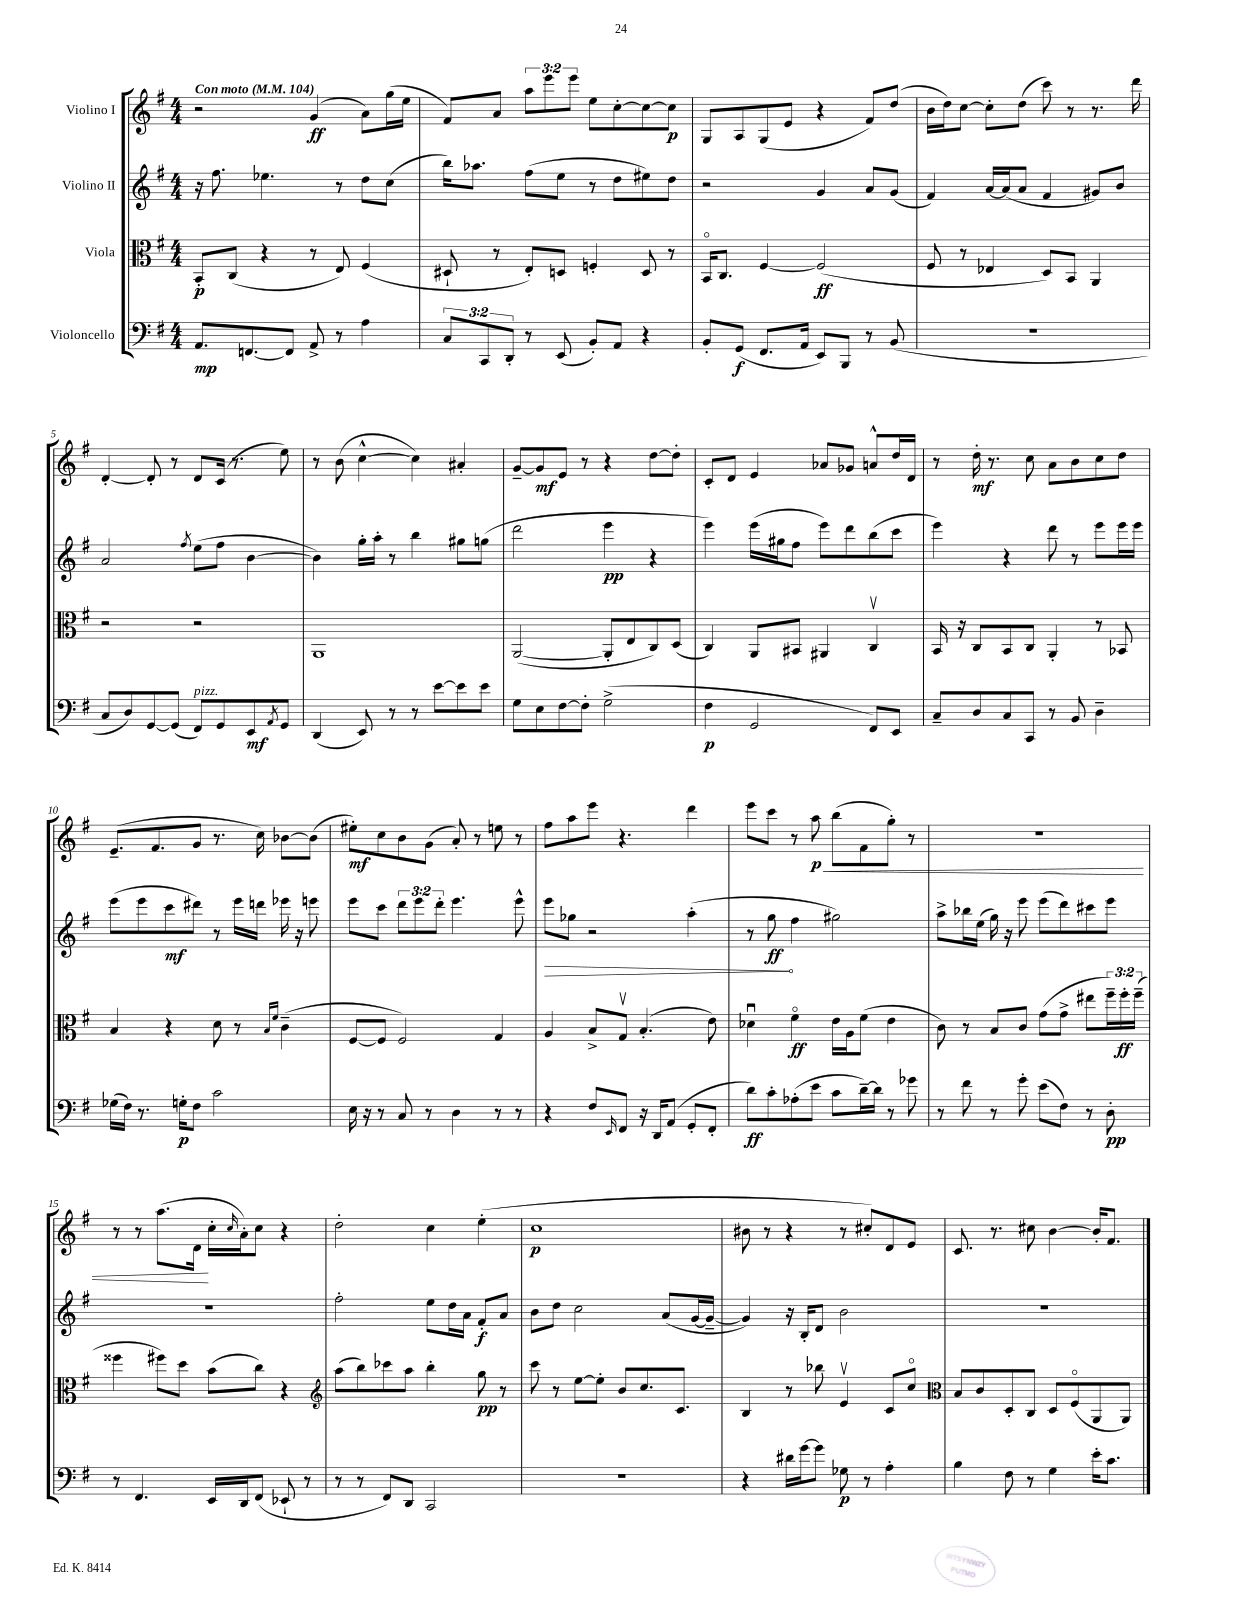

**kern	**kern	**kern	**kern
*staff4	*staff3	*staff2	*staff1
*clefF4	*clefC3	*clefG2	*clefG2
*k[f#]	*k[f#]	*k[f#]	*k[f#]
*M4/4	*M4/4	*M4/4	*M4/4
*MM104	*MM104	*MM104	*MM104
8.AA	8BB'	16r	2r
.	.	8.ff#	.
.	(8C	.	.
[8.FF	.	.	.
.	4r	4.ee-	.
8FF]	.	.	.
8AA^	8r	.	(4g
8r	8E)	8r	.
4A	(4F#	8dd	8a)
.	.	(8cc	(16gg
.	.	.	16ee
=	=	=	=
12C	8D#`	16bb)	8f#)
.	.	8.aa-	.
12CC	.	.	.
.	8r	.	8a
12DD'	.	.	.
8r	8E')	(8ff#	12aa
.	.	.	12eee
(8EE	8D	8ee	.
.	.	.	12eee
8BB')	4F'	8r	8ee
8AA	.	8dd	[8cc'
4r	8D	8ee#)	8cc_
.	8r	8dd	8cc]
=	=	=	=
8BB'	16BBo	2r	8G
.	8.C	.	.
(8GG	.	.	8A
8.FF#	[4F#	.	(8G
.	.	.	8e
16AA	.	.	.
8EE)	(2F#]	4g	4r
8BBB	.	.	.
8r	.	8a	8f#)
(8BB	.	(8g	(8dd
=	=	=	=
1r	8F#	4f#)	16b
.	.	.	16dd)
.	8r	.	[8cc
.	4E-	[16a	8cc']
.	.	(16a]	.
.	.	8a	(8dd
.	8D)	4f#	8ccc)
.	8BB	.	8r
.	4AA	8g#)	8.r
.	.	8b	.
.	.	.	16ddd
=	=	=	=
8C	2r	2a	[4d'
8D)	.	.	.
[8GG	.	.	8d']
(8GG]	.	.	8r
.	.	8qff#	.
8FF#)	2r	(8ee	8d
8GG	.	8ff#	(16c
.	.	.	8.r
8EE	.	[4b	.
8qAA	.	.	.
8GG	.	.	8ee)
=	=	=	=
(4DD	1AA	4b])	8r
.	.	.	(8b
8EE)	.	16gg'	[4cc^^
.	.	16aa'	.
8r	.	8r	.
8r	.	4bb	4cc])
[8e	.	.	.
8e]	.	8gg#	4a#'
8e	.	(8gg	.
=	=	=	=
8G	([2AA	2ddd	[8g~
8E	.	.	8g]
[8F#	.	.	8e
8F#']	.	.	8r
(2G^	8AA']	4eee	4r
.	8E	.	.
.	8C)	4r	[8dd
.	(8D	.	8dd']
=	=	=	=
4F#	4C)	4eee)	8c'
.	.	.	8d
2GG	8AA	(16eee	4e
.	.	16gg#	.
.	8BB#	8ff#	.
.	4AA#	8eee)	8a-
.	.	8ddd	8g-
8FF#)	4Cv	(8bb	8a^^
8EE	.	8ccc	16dd
.	.	.	16d
=	=	=	=
8C~	16BB	4eee)	8r
.	16r	.	.
8D	8C	.	16dd'
.	.	.	8.r
8C	8BB	4r	.
8CC	8C	.	8cc
8r	4AA'	8ddd	8a
8BB	.	8r	8b
4D~	8r	8eee	8cc
.	8BB-	16eee	8dd
.	.	16eee	.
=	=	=	=
(16G-	4B	(8eee	(8.e~
16F#)	.	.	.
8.r	.	8eee	.
.	.	.	8.f#
.	4r	8ccc	.
16G'	.	.	.
8F#	.	8ddd#)	8g
2c	8d	8r	8.r
.	8r	16eee	.
.	.	16ddd	16cc)
.	16qqB	.	.
.	16qqf#	.	.
.	(4c~	16eee-	[8b-
.	.	16r	.
.	.	8eee	(8b-]
=	=	=	=
16E	[8F#	8eee	8ee#')
16r	.	.	.
8r	8F#]	8ccc	8cc
8C	2F#)	12ddd	8b
.	.	12eee	.
8r	.	.	(8g
.	.	12ddd'	.
4D	.	4.eee	8a')
.	.	.	8r
8r	4G	.	8ee
8r	.	8eee^^	8r
=	=	=	=
4r	4A	8eee	8ff#
.	.	8gg-	8aa
8F#	8B^	2r	8eee
16qqEE	.	.	.
8FF#	8Gv	.	4.r
16r	(4.B'	.	.
16DD	.	.	.
(8AA	.	.	.
8GG'	.	(4aa'	4ddd
8FF#'	8e)	.	.
=	=	=	=
8d)	4d-u	8r	8eee
8c'	.	8gg	8ccc
(8A-'	4f#o	4ff#	8r
8e	.	.	8aa
8c	16e	2gg#)	(8bb
.	16A	.	.
[16d~)	(8f#	.	8f#
16d]	.	.	.
8r	4e	.	8gg')
8g-	.	.	8r
=	=	=	=
8r	8c)	8aa^	1r
8f#	8r	16bb-	.
.	.	(16ee	.
8r	8B	16gg)	.
.	.	16r	.
8g'	8c	8eee	.
(8e	(8g	(8eee	.
8F#)	8g^	8ddd)	.
8r	8ee#	8ccc#	.
8D'	24ff#~)	8eee	.
.	24ff#'	.	.
.	(24ff#~	.	.
=	=	=	=
8r	4ff##	1r	8r
4.FF#	.	.	8r
.	8ff#)	.	(8.aa
.	8dd	.	.
.	.	.	16d
16EE	(8b	.	16cc'
.	.	.	16qqcc
16DD	.	.	16a')
(8FF#	8cc)	.	8cc
8EE-`	4r	.	4r
8r	.	.	.
=	=	=	=
*	*clefG2	*	*
8r	(8aa	2ff#'	2dd'
8r	8bb)	.	.
8FF#)	8ccc-	.	.
8DD	8aa	.	.
2CC	4bb'	8ee	4cc
.	.	16dd	.
.	.	16a	.
.	8gg	8f#'	(4ee'
.	8r	8a	.
=	=	=	=
1r	8ccc	8b	1cc
.	8r	8dd	.
.	[8ee	2cc	.
.	8ee']	.	.
.	8b	.	.
.	8.cc	.	.
.	.	(8a	.
.	8.c	.	.
.	.	[16g	.
.	.	16g~_	.
=	=	=	=
4r	4B	4g])	8b#
.	.	.	8r
16d#	8r	16r	4r
[16g	.	16B'	.
8g]	8bb-	8d	.
8G-	4ev	2b	8r
8r	.	.	8cc#')
4A'	8c	.	8d
.	8cco	.	8e
=	=	=	=
*	*clefC3	*	*
4B	8B	1r	8.c
.	8c	.	.
.	.	.	8.r
8F#	8D'	.	.
8r	8C	.	8cc#
4G	8D	.	[4b
.	(8F#o	.	.
16e'	8AA	.	16b']
8.c	.	.	8.f#
.	8AA)	.	.
==	==	==	==
*-	*-	*-	*-
